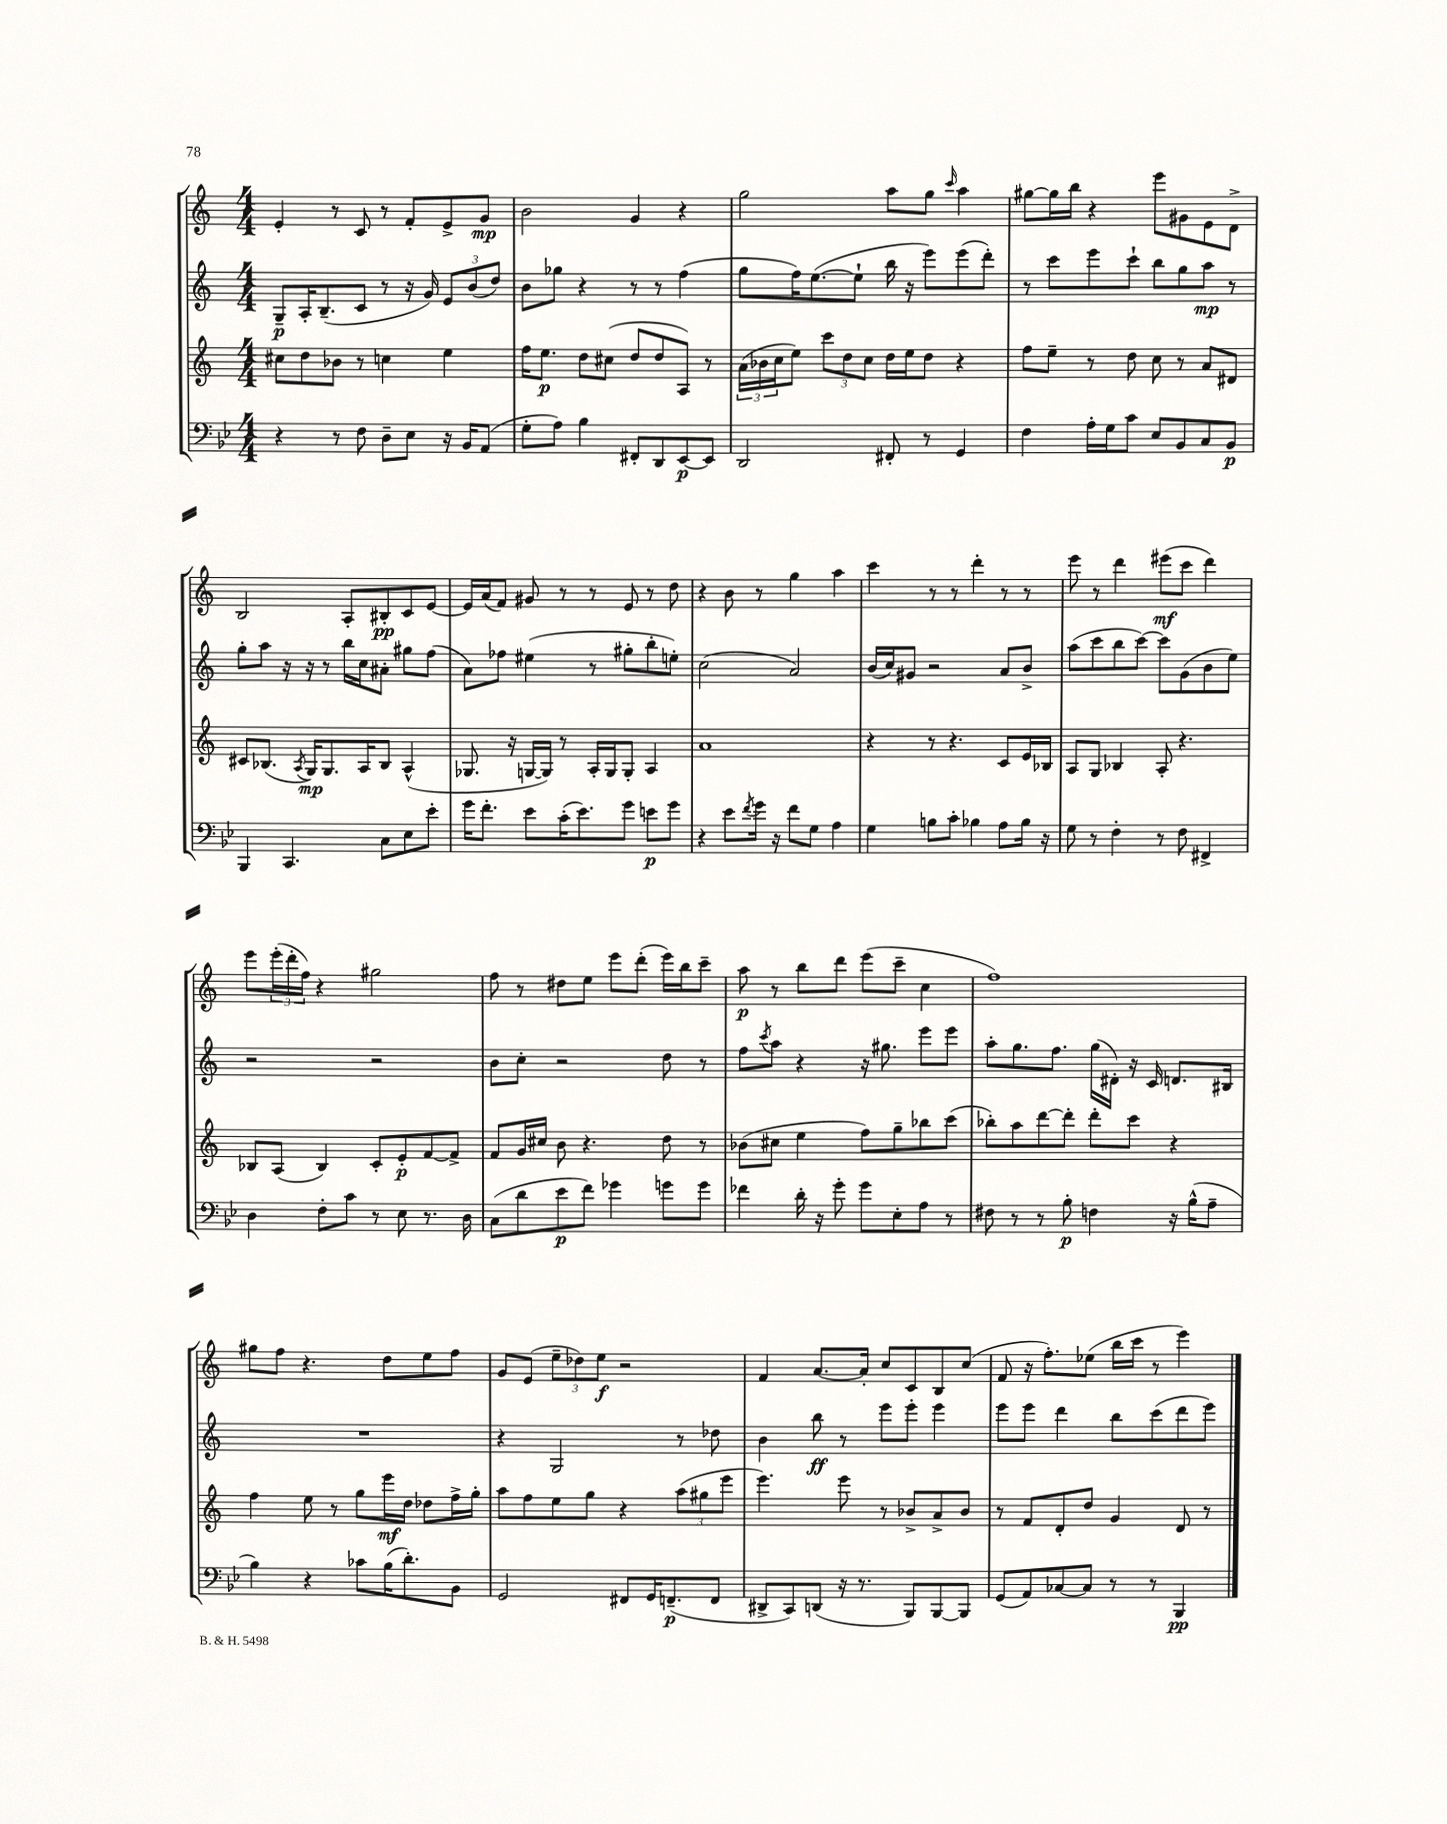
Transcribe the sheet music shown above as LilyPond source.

<<
\new StaffGroup <<
\new Staff = "s0" {
    \clef treble \key c \major \numericTimeSignature \time 4/4
    e'4-. r8 c'8 r8 f'8-. e'8-> g'8\mp |
    b'2 g'4 r4 |
    g''2 a''8 g''8 \grace { c'''16 } a''4 |
    gis''8~ gis''16 b''16 r4 e'''8 gis'8 e'8 d'8-> |
    b2 a8-. bis8-.\pp c'8 e'8~ |
    e'16 a'16( f'8) gis'8 r8 r8 e'8 r8 d''8 |
    r4 b'8 r8 g''4 a''4 |
    c'''4 r8 r8 d'''4-. r8 r8 |
    e'''8 r8 d'''4 eis'''8\mf( c'''8 d'''4) |
    e'''8 \tuplet 3/2 { e'''16-.( d'''16-. f''16) } r4 gis''2 |
    f''8 r8 dis''8 e''8 e'''8 d'''8-.( e'''16) b''16 c'''8-- |
    a''8\p r8 b''8 d'''8 e'''8( c'''8-- c''4 |
    f''1) |
    gis''8 f''8 r4. d''8 e''8 f''8 |
    g'8 e'8( \tuplet 3/2 { e''8-- des''8) e''8\f } r2 |
    f'4 a'8.~ a'16-. c''8 c'8 b8 c''8( |
    f'8 r16 f''8.-.) ees''8( b''16 c'''16 r8 e'''4) \bar "|." |
}
\new Staff = "s1" {
    \clef treble \key c \major \numericTimeSignature \time 4/4
    g8--\p a16-. b8.--( c'8 r8 r16 g'16) \tuplet 3/2 { e'8 b'8( d''8) } |
    b'8 ges''8 r4 r8 r8 f''4( |
    g''8 f''16) e''8.~( e''8-! b''16 r16 e'''8) e'''8( d'''8-.) |
    r8 c'''8 e'''8 c'''8-! b''8 g''8 a''8\mp r8 |
    g''8-. a''8 r16 r16 r8 b''16 c''16 ais'8-. gis''8 f''8( |
    a'8) fes''8 eis''4( r8 gis''8-. b''8-. e''8-.) |
    c''2( a'2) |
    b'16( c''16) gis'8 r2 a'8 b'8-> |
    a''8( c'''8 b''8 c'''8~) c'''8 g'8( b'8 e''8) |
    r2 r2 |
    b'8 c''8-. r2 d''8 r8 |
    f''8 \acciaccatura { c'''8 } a''8 r4 r16 gis''8. e'''8 e'''8 |
    a''8-. g''8. f''8. g''16( dis'16-.) r16 c'16 d'8. bis16 |
    R1 |
    r4 g2 r8 des''8 |
    b'4 b''8\ff r8 e'''8 e'''8-. e'''4 |
    e'''8 e'''8 d'''4 b''8 c'''8( d'''8 e'''8) \bar "|." |
}
\new Staff = "s2" {
    \clef treble \key c \major \numericTimeSignature \time 4/4
    cis''8 d''8 bes'8 r8 c''4 e''4 |
    f''16 e''8.\p d''8 cis''8( d''8 d''8 a8) r8 |
    \tuplet 3/2 { a'16( bes'16 c''16 } e''8) \tuplet 3/2 { c'''8 d''8 c''8 } d''16 e''16 d''8 r4 |
    f''8 e''8-- r8 d''8 c''8 r8 a'8 dis'8 |
    cis'8 bes8.( \acciaccatura { a8 } g16\mp) g8. a16 bes8 a4-^( |
    ges8. r16 g16~ g16) r8 a16-. g16 g8-. a4 |
    a'1 |
    r4 r8 r4. c'8 e'16 bes16 |
    a8 g8 bes4 a8-. r4. |
    bes8 a8( bes4) c'8-. e'8-.\p f'8~ f'8-> |
    f'8 g'16 cis''16 b'8 r4. d''8 r8 |
    bes'8( cis''8 e''4 f''8) g''8-- bes''8 c'''8( |
    bes''8-.) a''8 d'''8~ d'''8-. d'''8-. c'''8 r4 |
    f''4 e''8 r8 g''8 e'''16\mf d''16 des''8 f''16-> g''16-. |
    a''8 f''8 e''8 g''8 r4 \tuplet 3/2 { a''8( gis''8 e'''8 } |
    e'''4.) e'''8 r8 bes'8-> a'8-> bes'8 |
    r8 f'8 d'8-. d''8 g'4 d'8 r8 \bar "|." |
}
\new Staff = "s3" {
    \clef bass \key bes \major \numericTimeSignature \time 4/4
    r4 r8 f8 d8-- ees8 r16 bes,16 a,8( |
    g8-. a8) bes4 fis,8-. d,8 ees,8~\p ees,8 |
    d,2 fis,8-. r8 g,4 |
    f4 a16-. g16 c'8 ees8 bes,8 c8 bes,8\p |
    bes,,4 c,4. c8 ees8 ees'8-. |
    g'16 f'8.-. ees'8 c'16-.( ees'8.) g'8 e'8\p g'8 |
    r4 ees'8 \acciaccatura { f'8 } g'16 r16 f'8 g8 a4 |
    g4 b8 c'8-. bes4 a8 bes16 r16 |
    g8 r8 f4-. r8 f8 fis,4-> |
    d4 f8-. c'8 r8 ees8 r8. d16 |
    c8( d'8 ees'8\p f'8) ges'4 g'8 g'8 |
    fes'4 d'16-. r16 g'8-. g'8 ees8-. a8 r8 |
    fis8 r8 r8 bes8-.\p f4 r16 bes16-^( a8-- |
    bes4) r4 ces'8 bes16( d'8.-.) bes,8 |
    g,2 fis,8 g,16 f,8.--\p( f,8 |
    dis,8-> c,8) d,8( r16 r8. bes,,8) bes,,8~ bes,,8 |
    g,8( a,8) ces8~ ces8 r8 r8 bes,,4\pp \bar "|." |
}
>>
>>
\layout { \context { \Score \remove "Bar_number_engraver" } }
